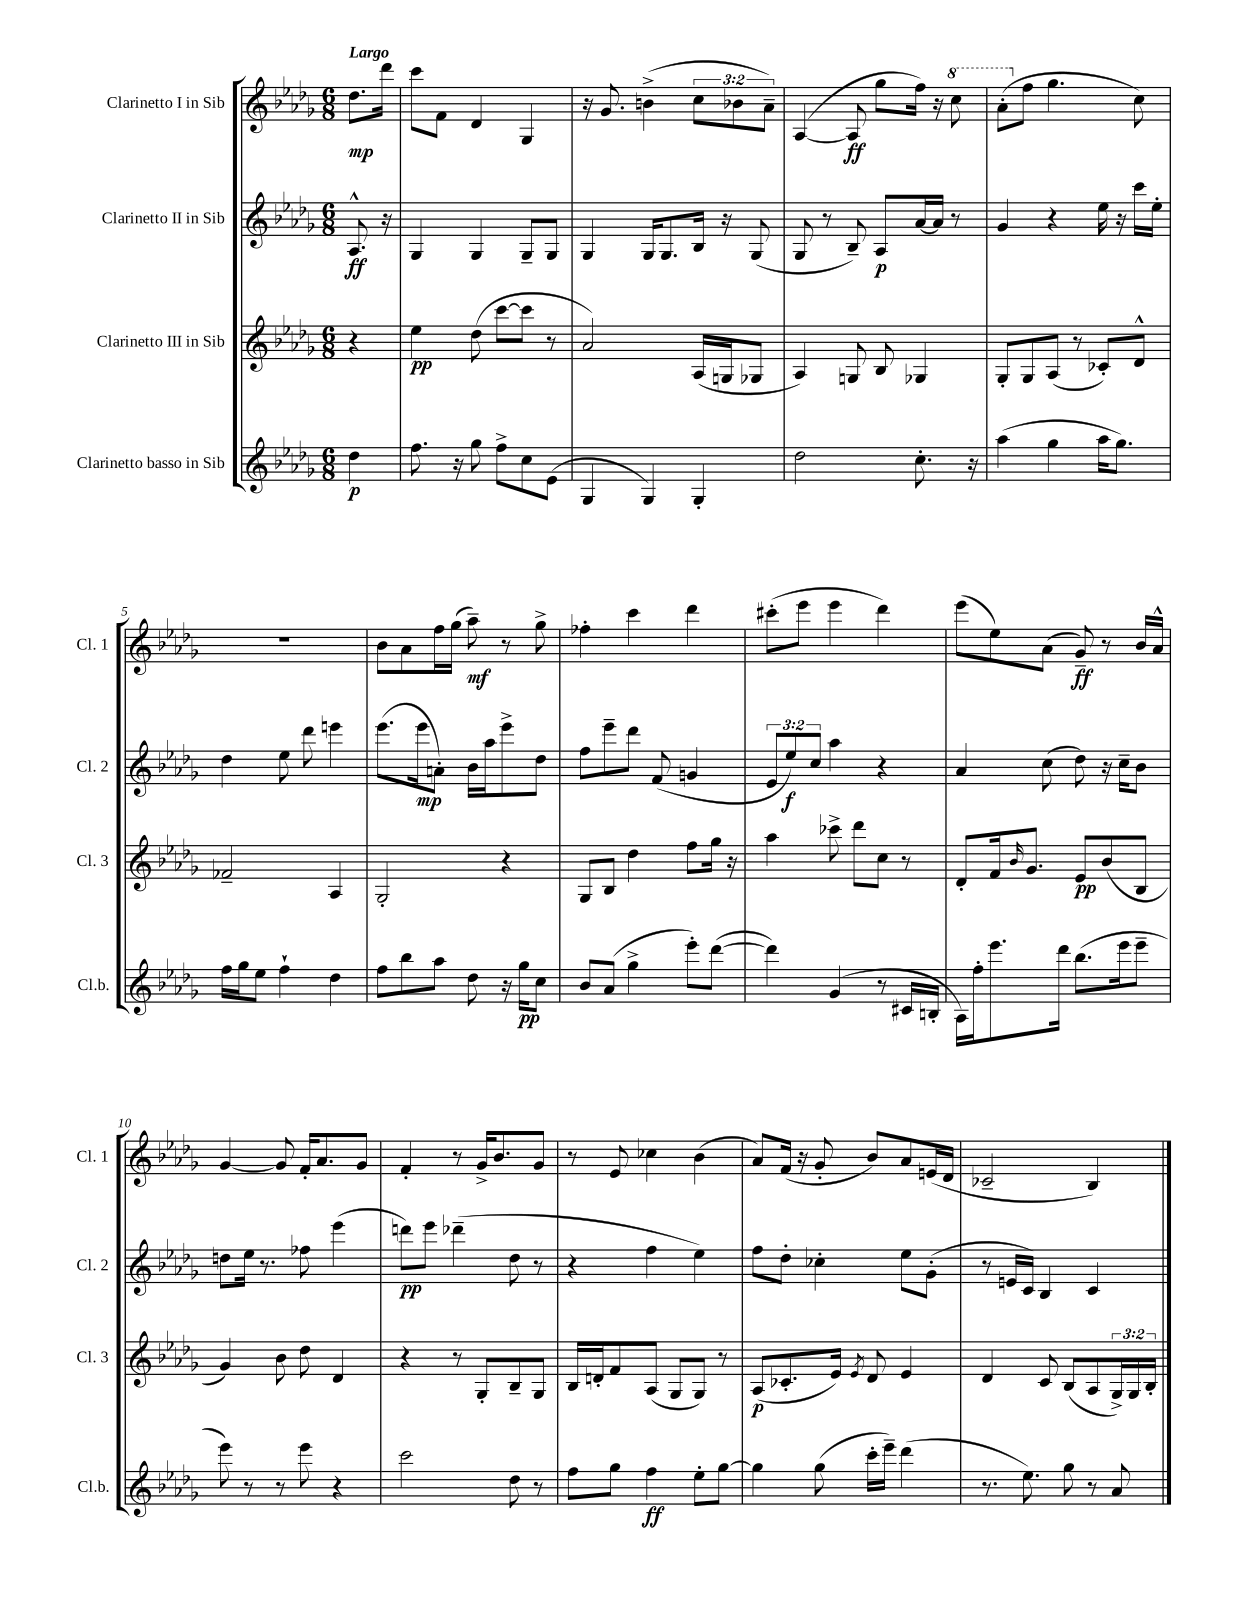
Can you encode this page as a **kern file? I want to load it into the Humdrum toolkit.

**kern	**kern	**kern	**kern
*staff4	*staff3	*staff2	*staff1
*clefG2	*clefG2	*clefG2	*clefG2
*k[b-e-a-d-g-]	*k[b-e-a-d-g-]	*k[b-e-a-d-g-]	*k[b-e-a-d-g-]
*M6/8	*M6/8	*M6/8	*M6/8
4dd-	4r	8.A-^^	8.dd-
.	.	16r	16ddd-
=	=	=	=
8.ff	4ee-	4G-	8ccc
.	.	.	8f
16r	.	.	.
8gg-	(8dd-	4G-	4d-
8ff^	[8ccc	.	.
8cc	8ccc]	8G-~	4G-
(8e-	8r	8G-	.
=	=	=	=
4G-	2a-)	4G-	16r
.	.	.	8.g-
4G-)	.	16G-	(4b^
.	.	8.G-	.
4G-'	(16A-	16B-	12cc
.	16G	16r	.
.	.	.	12b-
.	8G-	(8G-	.
.	.	.	12a-~)
=	=	=	=
2dd-	4A-)	8G-	([4A-
.	.	8r	.
.	8G	8B-~)	8A-]
.	8B-	8A-	8gg-
8.cc'	4G-	[16a-	16ff)
.	.	16a-]	16r
.	.	8r	8ccc
16r	.	.	.
=	=	=	=
(4aa-	8G-'	4g-	(8aa-'
.	8G-	.	8ff
4gg-	(8A-	4r	4.gg-
.	8r	.	.
16aa-	8c-')	16ee-	.
8.gg-)	.	16r	.
.	8d-^^	16ccc	8cc)
.	.	16ee-'	.
=	=	=	=
16ff	2f-~	4dd-	2.r
16gg-	.	.	.
8ee-	.	.	.
4ff`	.	8ee-	.
.	.	8ddd-	.
4dd-	4A-	4eee	.
=	=	=	=
8ff	2G-'	(8.eee-	8b-
8bb-	.	.	8a-
.	.	16eee-	.
8aa-	.	8a')	16ff
.	.	.	(16gg-
8dd-	.	16b-	8aa-~)
.	.	16aa-	.
16r	4r	8eee-^	8r
16gg-	.	.	.
8cc	.	8dd-	8gg-^
=	=	=	=
8b-	8G-	8ff	4ff-'
(8a-	8B-	8eee-~	.
4gg-^	4dd-	8ddd-	4ccc
.	.	(8f	.
8eee-')	8ff	4g	4ddd-
([8ddd-	16gg-	.	.
.	16r	.	.
=	=	=	=
4ddd-])	4aa-	12e-	(8ccc#'
.	.	12ee-)	.
.	.	.	8eee-
.	.	12cc	.
(4g-	8ccc-^	4aa-	4eee-
.	8ddd-	.	.
8r	8cc	4r	4ddd-)
16c#	8r	.	.
16B'	.	.	.
=	=	=	=
16A-)	8d-'	4a-	(8eee-
16ff'	.	.	.
8.eee-	16f	.	8ee-)
.	16qqb-	.	.
.	8.g-	.	.
.	.	(8cc	(8a-
16ddd-	.	.	.
(8.bb-	8e-	8dd-)	8g-~)
.	(8b-	16r	8r
16eee-	.	16cc~	.
8eee-~	8B-	8b-	16b-
.	.	.	16a-^^
=	=	=	=
8eee-)	4g-)	8dd	[4g-
8r	.	16ee-	.
.	.	8.r	.
8r	8b-	.	8g-]
8eee-	8dd-	8ff-	16f'
.	.	.	8.a-
4r	4d-	(4eee-	.
.	.	.	8g-
=	=	=	=
2ccc	4r	8ddd)	4f'
.	.	8eee-	.
.	8r	(4ddd-~	8r
.	8G-'	.	16g-^
.	.	.	8.b-
8dd-	8B-~	8dd-	.
8r	8G-	8r	8g-
=	=	=	=
8ff	16B-	4r	8r
.	16d'	.	.
8gg-	8f	.	8e-
4ff	(8A-	4ff	4cc-
.	8G-	.	.
8ee-'	8G-)	4ee-)	(4b-
[8gg-	8r	.	.
=	=	=	=
4gg-]	(8A-	8ff	8a-)
.	8.c-'	8dd-'	(16f
.	.	.	16r
(8gg-	.	4cc-'	8g-'
.	16e-)	.	.
.	8qe-	.	.
16ccc'	8d-	.	8b-)
16eee-~)	.	.	.
(4ddd-	4e-	8ee-	8a-
.	.	(8g-'	(16e
.	.	.	16d-
=	=	=	=
8.r	4d-	8r	2c-~
.	.	16e	.
8.ee-)	.	16c)	.
.	8c	4B-	.
8gg-	(8B-	.	.
8r	8A-	4c	4B-)
8a-	24G-^)	.	.
.	24G-	.	.
.	24B-'	.	.
==	==	==	==
*-	*-	*-	*-
